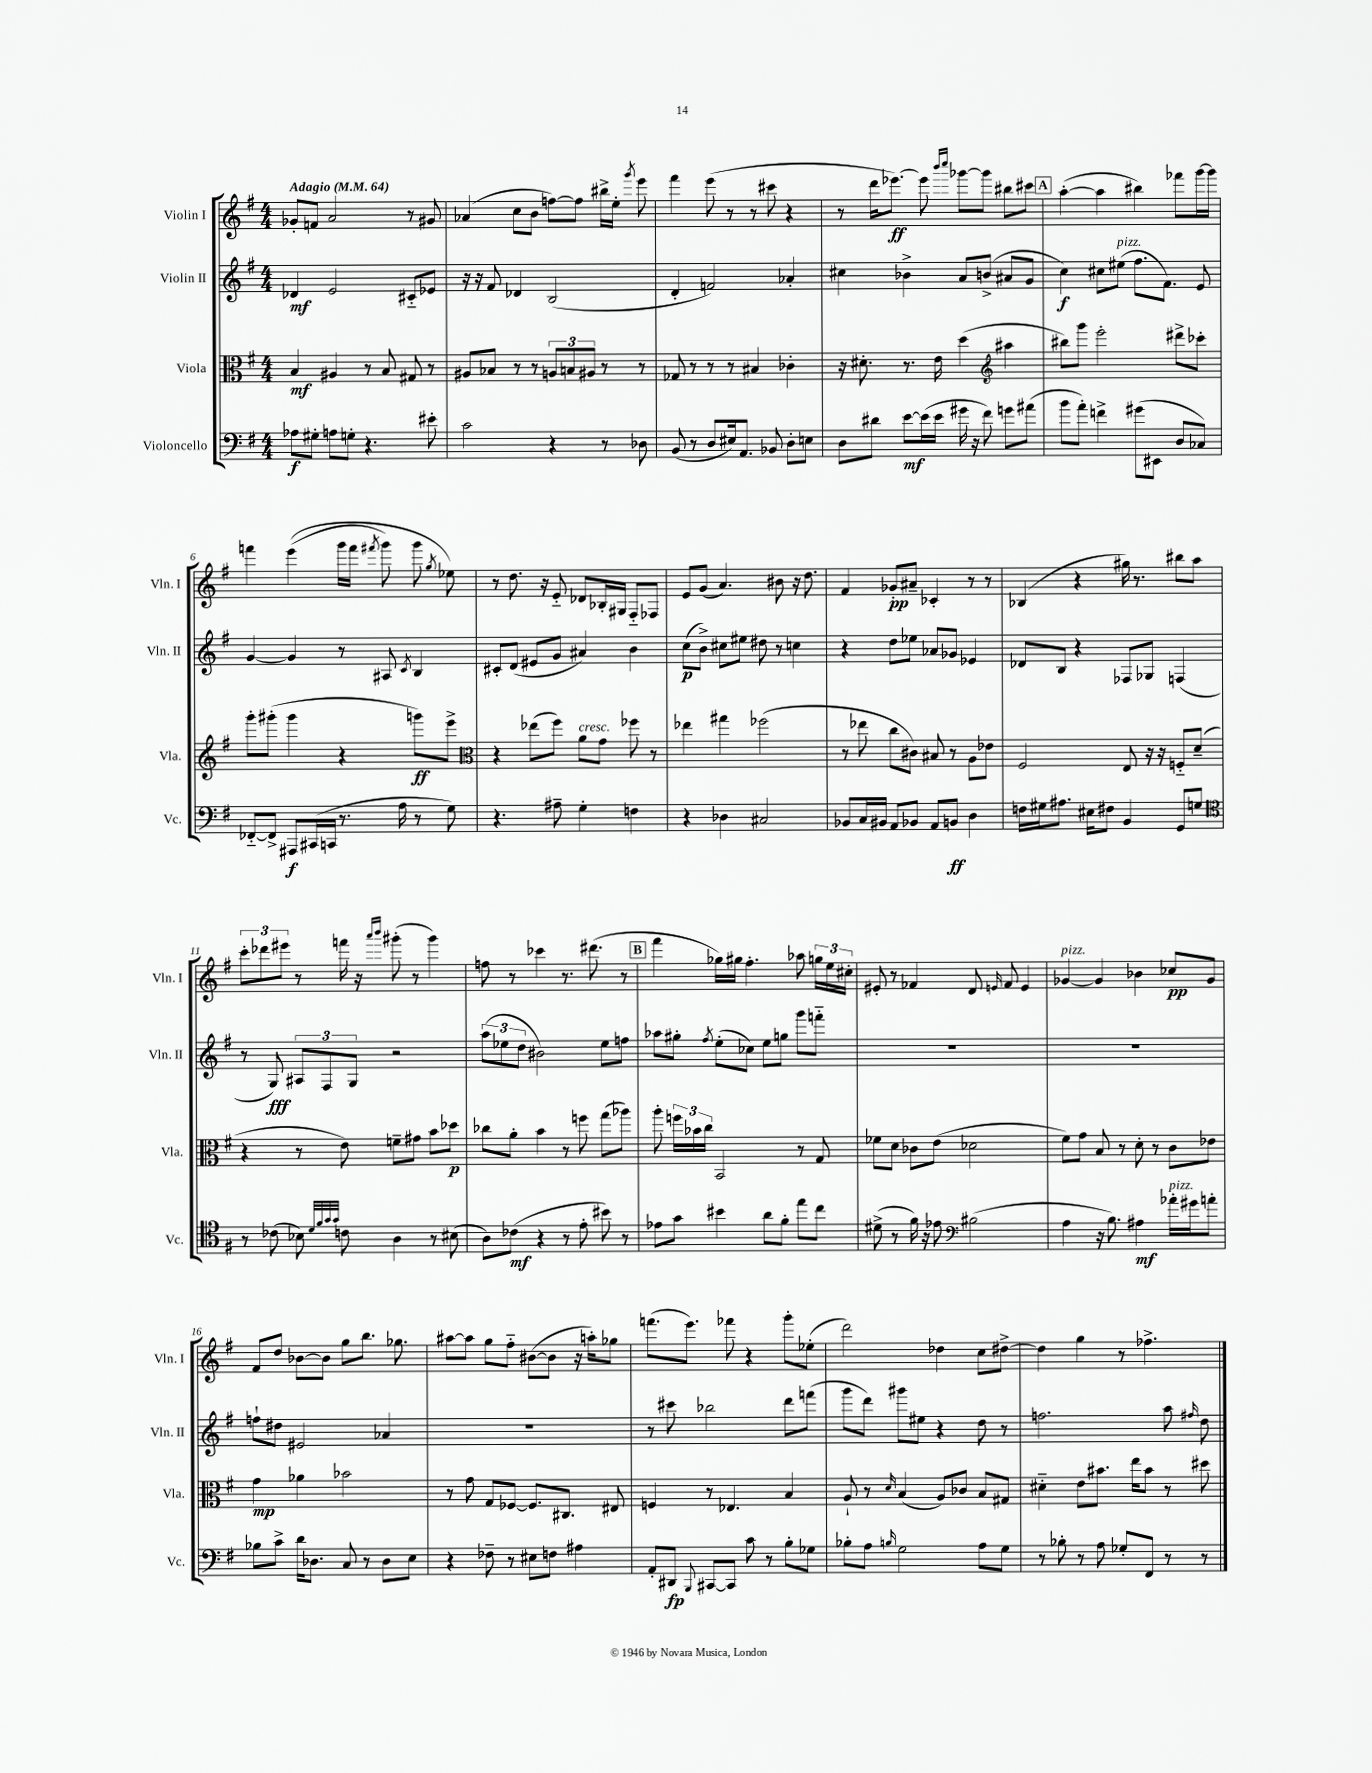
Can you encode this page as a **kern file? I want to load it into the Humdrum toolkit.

**kern	**kern	**kern	**kern
*staff4	*staff3	*staff2	*staff1
*clefF4	*clefC3	*clefG2	*clefG2
*k[f#]	*k[f#]	*k[f#]	*k[f#]
*M4/4	*M4/4	*M4/4	*M4/4
*MM64	*MM64	*MM64	*MM64
8A-	4B	4d-	8g-'
8G#'	.	.	8f
8A	4A#	2e	2a
8G'	.	.	.
4.r	8r	.	.
.	8B	.	.
.	8G#	8c#'~	8r
8e#'	8r	8e-	8g#
=	=	=	=
2c	8A#	16r	(4a-
.	.	16r	.
.	8B-	8f#	.
.	8r	4d-	8cc
.	8r	.	8b
4r	12A	(2B	[8ff)
.	12B	.	.
.	.	.	8ff]
.	12A#	.	.
8r	8r	.	16bb#^
.	.	.	16ee'
.	.	.	8qggg
8D-	8r	.	8eee
=	=	=	=
(8BB	8G-	4d'	4fff#
8r	8r	.	.
8D	8r	2f)	(8eee
16E#)	8r	.	8r
8.AA	.	.	.
.	4B#	.	8r
8BB-	.	.	8ccc#
8D'	4c-'	4a-'	4r
8E	.	.	.
=	=	=	=
8D	16r	4cc#	8r
.	8.d#'	.	.
8d#	.	.	16ddd
.	.	.	[8.eee-)
[8e	8.r	4b-^	.
(16e]	.	.	8eee-]
16e	16e	.	.
.	.	.	16qqbbb
.	.	.	16qqcccc
16g#	(4dd	8a	[8ggg-
16r	.	.	.
8f#)	.	(8b^	8ggg-]
*	*clefG2	*	*
8g	4aa#	8a#	8bb#
(8a#	.	8g	8ccc#
=	=	=	=
8b	8bb#)	4cc)	([4aa'
8a')	8ggg	.	.
4f^	2eee'	8cc#	4aa]
.	.	(8ee#	.
(8g#	.	8.ff#	4bb#)
8EE#	.	.	.
.	.	8.f#)	.
8D	8ddd#^	.	8fff-
8C-)	8ccc-'	8e	[16ggg
.	.	.	16ggg]
=	=	=	=
[8FF-'~	8ggg'	[4g	4fff
8FF-^]	(8ggg#'	.	.
8AAA#	4ggg#	4g]	&((4eee
(16CC#	.	.	.
16CC	.	.	.
8.r	4r	8r	16ggg
.	.	.	16fff
.	.	.	8qfff#
.	.	8A#	8ggg)
16A	.	.	.
.	.	8qc	.
8r	8ggg)	4B	8ggg
.	.	.	8qgg
8G)	8eee^	.	8ee-&)
=	=	=	=
*	*clefC3	*	*
4.r	4r	8c#'	8r
.	.	(8d	8.dd
.	(8ee-	8e#	.
.	.	.	16r
8A#~	8ff#)	8g	8e'~
4G'	8a	4a#)	8d-
.	8g	.	16B-'
.	.	.	16G#
4F	8ff-	4b	8F#'~
.	8r	.	8F-
=	=	=	=
4r	4ee-	(8cc	8e
.	.	8b^)	(8g
4D-	4gg#	8cc#	4.a)
.	.	8ee#	.
2C#	(2ff-	8dd#	.
.	.	8r	8b#
.	.	4cc	16r
.	.	.	8.dd
=	=	=	=
8BB-	8r	4r	4f#
16C	8ee-	.	.
16BB#	.	.	.
8AA	8cc	8dd	8g-'
8BB-	8c#)	8ee-	8a#~
8AA	8B#	8a-	4c-'
8BB	8r	8g-	.
4D	8A	4e-	8r
.	8e-	.	8r
=	=	=	=
16F	2F#	8d-	(4B-
16G#	.	.	.
8.A#	.	8B	.
.	.	4r	4r
16E#	.	.	.
8F#	.	.	.
4BB	8E	8F-	16gg#)
.	.	.	8.r
.	16r	8G-	.
.	16r	.	.
8GG	8F'~	(4F	8bb#
8G	(8d~	.	8aa
=	=	=	=
*clefC4	*	*	*
8r	4r	8r	12ccc'
.	.	.	12ddd-
(8c-	.	8G)	.
.	.	.	12eee#
8B-)	8r	12A#	8r
.	.	12F#	.
32qqd	.	.	.
32qqf#	.	.	.
32qqg	.	.	.
32qqg	.	.	.
8c	8e)	.	16fff
.	.	12G	.
.	.	.	16r
.	.	.	16qqaaa
.	.	.	16qqbbb
4A	8f~	2r	(8ggg#'
.	8g#	.	8r
8r	8b	.	4ggg#)
(8B#	8dd-	.	.
=	=	=	=
8A)	8cc-	(12aa	8ff
.	.	12ee-	.
(8c-	8a'	.	8r
.	.	12dd	.
4r	4b	2b#)	4ccc-
8r	8r	.	8.r
8e'	8ff	.	.
.	.	.	(8.ddd#
8b#)	(8gg	8ee-	.
8r	8aa-)	8ff	8r
=	=	=	=
8e-	8aa'	8aa-	4fff#
8g	24ff	8gg#'	.
.	24b-	.	.
.	24cc	.	.
.	.	8qff#	.
4b#	2BB	(8ee'	16gg-)
.	.	.	16gg#
.	.	8cc-)	4.ff#'
8a	.	8ee	.
8f#'	.	8gg	.
8ee	8r	8ggg	8aa-
8cc	8G	8fff'~	24gg
.	.	.	24ee
.	.	.	24cc#'
=	=	=	=
(8d#^	8f-	1r	8e#'
8r	8d	.	8r
16f#)	8c-	.	4f-
16r	.	.	.
8e-	(8e	.	.
*clefF4	*	*	*
(2B#	2d-	.	8d
.	.	.	16qqe
.	.	.	8f-
.	.	.	4e
=	=	=	=
4A	8f#)	1r	[4g-
.	8g	.	.
16r	8B	.	4g-]
8.B)	.	.	.
.	8r	.	.
4A#	8d'	.	4b-
.	8r	.	.
16a-'	8c	.	8cc-
16g#	.	.	.
8a'	8e-	.	8g-
=	=	=	=
8B-	4g	8ff`	8f#
8c^	.	8dd#	8dd
16d	4a-	2e#	[8b-
8.D-	.	.	.
.	.	.	8b-]
8C	2b-	.	8gg
8r	.	.	8.bb
8D-	.	4a-	.
.	.	.	8.gg-
8E	.	.	.
=	=	=	=
4r	8r	1r	[8aa#
.	8g	.	8aa#]
8F-~	8G	.	8gg
8r	[8F-	.	8ff#'~
8E#	8.F-]	.	([8b#
8F	.	.	8b#]
.	8.C#	.	.
4A#	.	.	16r
.	.	.	16aa')
.	8E#	.	8gg-
=	=	=	=
8AA'	4F	8r	(8.fff
8DD#	.	8ccc#	.
.	.	.	8.eee)
8qqBBB	.	.	.
[8CC#	8r	2bb-	.
8CC#]	4.E-	.	8fff-
8c	.	.	4r
8r	.	.	.
8B'	4B	8ddd	8ggg'
8G-	.	(8fff	(8ee-'
=	=	=	=
8B-'	8A`	8ggg	2ddd)
8A	8r	8ddd)	.
16qqB	16qqd	.	.
2G	(4B	8ggg#	.
.	.	8ee#	.
.	8A)	4r	4dd-
.	8c-	.	.
8A	8B	8dd	8cc
8G	8G#	8r	[8dd#^
=	=	=	=
8r	4d#'~	2.ff	4dd#]
8B-'	.	.	.
8r	8e	.	4gg
8A	8.b#	.	.
8G-'	.	.	8r
.	16ee	.	.
8FF#	8b#	.	4.ff-^
8r	8r	8aa	.
.	.	16qqff#	.
8r	8dd#	8dd	.
==	==	==	==
*-	*-	*-	*-
